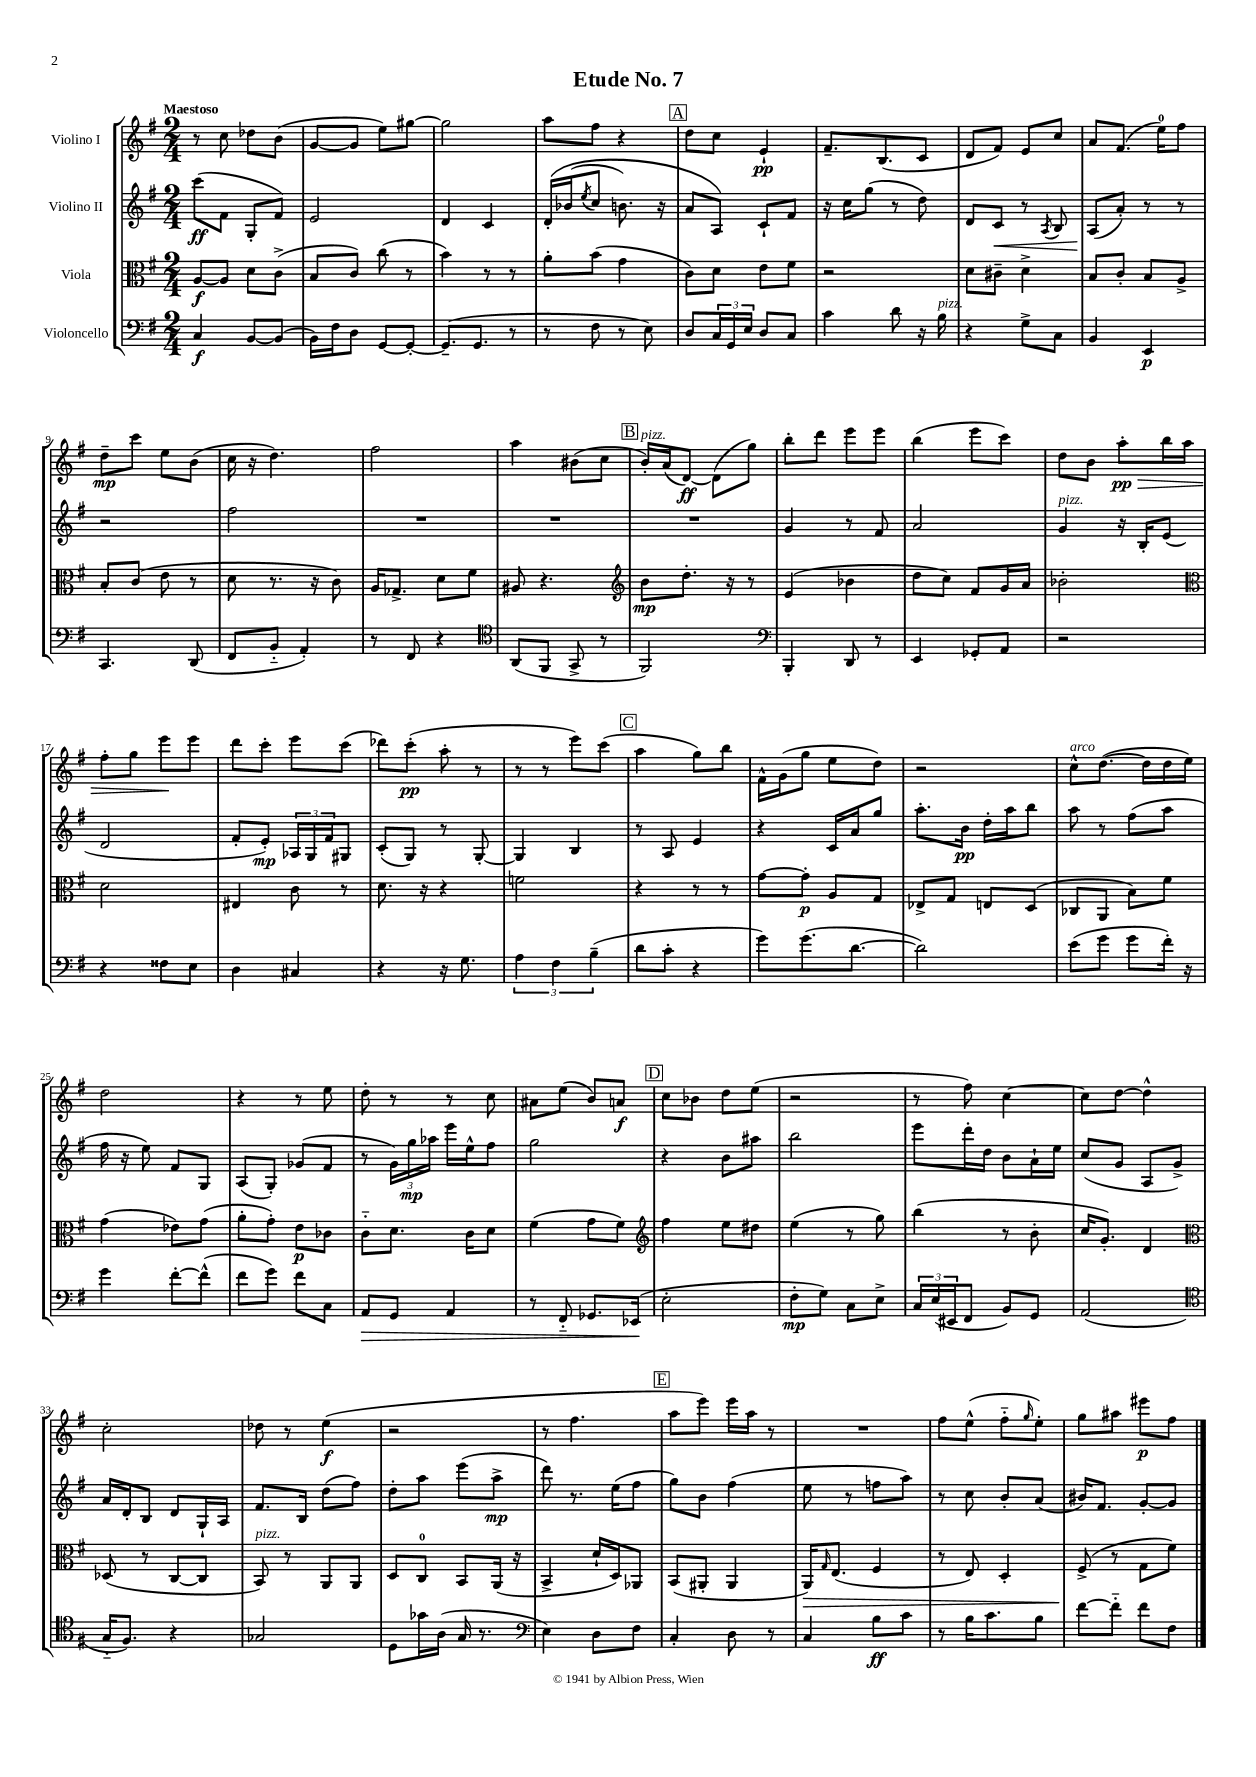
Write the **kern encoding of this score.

**kern	**dynam	**kern	**dynam	**kern	**dynam	**kern	**dynam
*part4	*part4	*part3	*part3	*part2	*part2	*part1	*part1
*staff4	*staff4	*staff3	*staff3	*staff2	*staff2	*staff1	*staff1
*I"Violoncello	*	*I"Viola	*	*I"Violino II	*	*I"Violino I	*
*clefF4	*	*clefC3	*	*clefG2	*	*clefG2	*
*k[f#]	*	*k[f#]	*	*k[f#]	*	*k[f#]	*
*M2/4	*	*M2/4	*	*M2/4	*	*M2/4	*
=1	=1	=1	=1	=1	=1	=1	=1
!	!	!	!	!	!	!LO:TX:a:B:t=Maestoso	!
4C/	f	[8A/L	f	(8ccc\L	ff	8r	.
.	.	8A/J]	.	8f#\J	.	8cc\	.
[8BB/L	.	8d\L	.	8G'/L	.	8dd-X\L	.
(8BB/J]	.	(8c^\J	.	8f#/J)	.	(8b\J	.
=2	=2	=2	=2	=2	=2	=2	=2
16BB\LL)	.	8B/L	.	2e/	.	[8g/L	.
16F#\J	.	.	.	.	.	.	.
8D\J	.	8c/J)	.	.	.	8g/J]	.
[8GG/L	.	(8cc\	.	.	.	8ee\L)	.
8GG'/J_	.	8r	.	.	.	[8gg#X\J	.
=3	=3	=3	=3	=3	=3	=3	=3
(8.GG~/L]	.	4b\)	.	4d/	.	2gg#\]	.
8.GG/J	.	.	.	.	.	.	.
.	.	8r	.	4c/	.	.	.
8r	.	8r	.	.	.	.	.
=4	=4	=4	=4	=4	=4	=4	=4
8r	.	8a'\L	.	(16d'/LL	.	8aa\L	.
.	.	.	.	(16b-X/J	.	.	.
.	.	.	.	8qee/	.	.	.
8F#\	.	(8b\J	.	8cc/J	.	8ff#\J	.
8r	.	4g\	.	8.bn\)	.	4r	.
8E\)	.	.	.	.	.	.	.
.	.	.	.	16r	.	.	.
!!LO:REH:place=s1:t=A
=5	=5	=5	=5	=5	=5	=5	=5
8D/L	.	8c\L)	.	8a/L	.	8dd\L	.
24C/L	.	8d\J	.	8A/J)	.	8cc\J	.
24GG/	.	.	.	.	.	.	.
24E/JJ	.	.	.	.	.	.	.
8D/L	.	8e\L	.	8c`/L	.	4e`/	pp
8C/J	.	8f#\J	.	8f#/J	.	.	.
=6	=6	=6	=6	=6	=6	=6	=6
4c\	.	2r	.	16r	.	8.f#~/L	.
.	.	.	.	16cc\KL	.	.	.
.	.	.	.	(8gg\J	.	.	.
.	.	.	.	.	.	(8.B/	.
8d\	.	.	.	8r	.	.	.
16r	.	.	.	8dd\)	.	8c/J	.
!LO:TX:a:i:t=pizz.	!	!	!	!	!	!	!
16B\	.	.	.	.	.	.	.
=7	=7	=7	=7	=7	=7	=7	=7
4r	.	8d\L	.	8d/L	.	8d/L	.
!	!	!	!	!	!LO:HP:b	!	!
.	.	8c#X~\J	.	8c/J	<	8f#/J)	.
8G^\L	.	4d^\	.	8r	.	8e/L	.
.	.	.	.	8qA/	.	.	.
8C\J	.	.	.	8B/	.	8cc/J	.
=8	=8	=8	=8	=8	=8	=8	=8
4BB/	.	8B/L	.	(8A/L	.	8a/L	.
.	.	8c'/J	.	8a'/J)	[	(8.f#/J	.
4EE/	p	8B/L	.	8r	.	.	.
.	.	.	.	.	.	16ee\KL)	.
.	.	8A^/J	.	8r	.	8ff#\J	.
!!LO:LB:g=z
=9	=9	=9	=9	=9	=9	=9	=9
4.CC/	.	8B'/L	.	2r	.	8dd~\L	mp
.	.	(8c/J	.	.	.	8ccc\J	.
.	.	8e\	.	.	.	8ee\L	.
(8DD/	.	8r	.	.	.	(8b\J	.
=10	=10	=10	=10	=10	=10	=10	=10
8FF#/L	.	8d\	.	2ff#\	.	16cc\	.
.	.	.	.	.	.	16r	.
8BB/J	.	8.r	.	.	.	4.dd\)	.
4AA'/)	.	.	.	.	.	.	.
.	.	16r	.	.	.	.	.
.	.	8c\)	.	.	.	.	.
=11	=11	=11	=11	=11	=11	=11	=11
8r	.	16A/KL	.	2r	.	2ff#\	.
.	.	8.G-X^/J	.	.	.	.	.
8FF#/	.	.	.	.	.	.	.
4r	.	8d\L	.	.	.	.	.
.	.	8f#\J	.	.	.	.	.
=12	=12	=12	=12	=12	=12	=12	=12
*clefC4	*	*	*	*	*	*	*
(8AA/L	.	8A#X/	.	2r	.	4aa\	.
8FF#/J	.	4.r	.	.	.	.	.
8GG^/	.	.	.	.	.	(8b#X\L	.
8r	.	.	.	.	.	8cc\J	.
!!LO:REH:place=s1:t=B
=13	=13	=13	=13	=13	=13	=13	=13
*	*	*clefG2	*	*	*	*	*
!	!	!	!	!	!	!LO:TX:a:i:t=pizz.	!
2FF#/)	.	8b\L	mp	2r	.	16b'/LL)	.
.	.	.	.	.	.	(16a/J	.
.	.	8.dd'\J	.	.	.	[8d/J)	ff
.	.	.	.	.	.	(8d\L]	.
.	.	16r	.	.	.	.	.
.	.	8r	.	.	.	8gg\J)	.
=14	=14	=14	=14	=14	=14	=14	=14
*clefF4	*	*	*	*	*	*	*
4BBB'/	.	(4e/	.	4g/	.	8bb'\L	.
.	.	.	.	.	.	8ddd\J	.
8DD/	.	4b-X\	.	8r	.	8eee\L	.
8r	.	.	.	8f#/	.	8eee\J	.
=15	=15	=15	=15	=15	=15	=15	=15
4EE/	.	8dd\L	.	2a/	.	(4bb\	.
.	.	8cc\J)	.	.	.	.	.
8GG-X'/L	.	8f#/L	.	.	.	8eee\L	.
8AA/J	.	16g/L	.	.	.	8ccc\J)	.
.	.	16a/JJ	.	.	.	.	.
=16	=16	=16	=16	=16	=16	=16	=16
!	!	!	!	!LO:TX:a:i:t=pizz.	!	!	!
2r	.	2b-X'\	.	4g/	.	8dd\L	.
.	.	.	.	.	.	8b\J	.
!	!	!	!	!	!	!	!LO:HP:b
.	.	.	.	16r	.	8aa'\L	> pp
.	.	.	.	16B'/KL	.	.	.
.	.	.	.	(8e/J	.	16bb\L	.
.	.	.	.	.	.	16aa\JJ	.
!!LO:LB:g=z
=17	=17	=17	=17	=17	=17	=17	=17
*	*	*clefC3	*	*	*	*	*
4r	.	2d\	.	2d/	.	8ff#'\L	.
.	.	.	.	.	.	8gg\J	.
8F##X\L	.	.	.	.	.	8eee\L	.
8E\J	.	.	.	.	.	8eee\J	]
=18	=18	=18	=18	=18	=18	=18	=18
4D\	.	4E#X/	.	8f#'/L	.	8ddd\L	.
.	.	.	.	8e'/J)	mp	8ccc'\J	.
4C#X/	.	8c\	.	24A-X/LL	.	8eee\L	.
.	.	.	.	24G/	.	.	.
.	.	.	.	24f#/J	.	.	.
.	.	8r	.	8G#X/J	.	(8ccc\J	.
=19	=19	=19	=19	=19	=19	=19	=19
4r	.	8.d\	.	(8c'/L	.	8ddd-X\L)	.
.	.	.	.	8G/J)	.	(8ccc'\J	pp
.	.	16r	.	.	.	.	.
16r	.	4r	.	8r	.	8aa'\	.
8.G\	.	.	.	.	.	.	.
.	.	.	.	[8G'/	.	8r	.
=20	=20	=20	=20	=20	=20	=20	=20
6A\	.	2fn\	.	4G/]	.	8r	.
.	.	.	.	.	.	8r	.
6F#\	.	.	.	.	.	.	.
.	.	.	.	4B/	.	8eee\L)	.
(6B~\	.	.	.	.	.	.	.
.	.	.	.	.	.	(8ccc\J	.
!!LO:REH:place=s1:t=C
=21	=21	=21	=21	=21	=21	=21	=21
8d\L	.	4r	.	8r	.	4aa\	.
8c'\J	.	.	.	8A/	.	.	.
4r	.	8r	.	4e/	.	8gg\L)	.
.	.	8r	.	.	.	8bb\J	.
=22	=22	=22	=22	=22	=22	=22	=22
8g\L)	.	[8g\L	.	4r	.	16f#^^\LL	.
.	.	.	.	.	.	(16g\J	.
(8.g\	.	8g'\J]	p	.	.	8gg\J	.
.	.	8A/L	.	16c/LL	.	8ee\L	.
[8.d\J	.	.	.	16a/J	.	.	.
.	.	8G/J	.	8gg/J	.	8dd\J)	.
=23	=23	=23	=23	=23	=23	=23	=23
2d\])	.	8E-X^/L	.	8.aa'\L	.	2r	.
.	.	8G/J	.	.	.	.	.
.	.	.	.	16b\Jk	pp	.	.
.	.	8En/L	.	16dd'\LL	.	.	.
.	.	.	.	16aa\J	.	.	.
.	.	(8D/J	.	8bb\J	.	.	.
=24	=24	=24	=24	=24	=24	=24	=24
!	!	!	!	!	!	!LO:TX:a:i:t=arco	!
(8e\L	.	8C-X/L	.	8aa\	.	8cc^^\L	.
8g\J	.	8AA/J	.	8r	.	([8.dd\J	.
8g\L	.	8B\L)	.	(8ff#\L	.	.	.
.	.	.	.	.	.	16dd\LL]	.
16f#'\Jk)	.	8f#\J	.	8aa\J	.	16dd\	.
16r	.	.	.	.	.	16ee\JJ)	.
!!LO:LB:g=z
=25	=25	=25	=25	=25	=25	=25	=25
4g\	.	(4g\	.	16ff#\	.	2dd\	.
.	.	.	.	16r	.	.	.
.	.	.	.	8ee\)	.	.	.
[8f#'\L	.	8e-X\L)	.	8f#/L	.	.	.
(8f#^^\J]	.	(8g\J	.	8G/J	.	.	.
=26	=26	=26	=26	=26	=26	=26	=26
8f#\L	.	8a'\L	.	(8A/L	.	4r	.
8g\J)	.	8g'\J)	.	8G'/J)	.	.	.
8f#\L	.	8e\L	p	(8g-X/L	.	8r	.
8C\J	.	8c-X\J	.	8f#/J	.	8ee\	.
=27	=27	=27	=27	=27	=27	=27	=27
!	!LO:HP:b	!	!	!	!	!	!
8AA/L	>	8c\L	.	8r	.	8dd'\	.
8GG/J	.	8.d\J	.	24g\LL)	.	8r	.
.	.	.	.	24gg\	mp	.	.
.	.	.	.	24aa-X\JJ	.	.	.
4AA/	.	.	.	16eee\LL	.	8r	.
.	.	16c\KL	.	16ee^^\J	.	.	.
.	.	8d\J	.	8ff#\J	.	8cc\	.
=28	=28	=28	=28	=28	=28	=28	=28
8r	.	(4f#\	.	2gg\	.	8a#X\L	.
8FF#/	.	.	.	.	.	(8ee\J	.
8.GG-X/L	.	8g\L	.	.	.	8b/L)	.
.	.	8f#\J)	.	.	.	8an/J	f
(16EE-X/Jk	.	.	.	.	.	.	.
.	]	.	.	.	.	.	.
!!LO:REH:place=s1:t=D
=29	=29	=29	=29	=29	=29	=29	=29
*	*	*clefG2	*	*	*	*	*
2E'\	.	4ff#\	.	4r	.	8cc\L	.
.	.	.	.	.	.	8b-X\J	.
.	.	8ee\L	.	8b\L	.	8dd\L	.
.	.	8dd#X\J	.	8aa#X\J	.	(8ee\J	.
=30	=30	=30	=30	=30	=30	=30	=30
8F#'\L	mp	(4ee\	.	2bb\	.	2r	.
8G\J)	.	.	.	.	.	.	.
8C\L	.	8r	.	.	.	.	.
8E^\J	.	8gg\)	.	.	.	.	.
=31	=31	=31	=31	=31	=31	=31	=31
24C/LL	.	(4bb\	.	8eee\L	.	8r	.
(24E/	.	.	.	.	.	.	.
24EE#X/J	.	.	.	.	.	.	.
8FF#/J	.	.	.	16ddd'\L	.	8ff#\)	.
.	.	.	.	16dd\JJ	.	.	.
8BB/L)	.	8r	.	8b\L	.	[4cc\	.
8GG/J	.	8b'\	.	16a`\L	.	.	.
.	.	.	.	16ee\JJ	.	.	.
=32	=32	=32	=32	=32	=32	=32	=32
(2AA/	.	16cc/KL	.	(8cc/L	.	8cc\L]	.
.	.	8.g'/J)	.	.	.	.	.
.	.	.	.	8g/J	.	[8dd\J	.
.	.	4d/	.	8A/L	.	4dd^^\]	.
.	.	.	.	8g^/J)	.	.	.
!!LO:LB:g=z
=33	=33	=33	=33	=33	=33	=33	=33
*clefC4	*	*clefC3	*	*	*	*	*
16G/KL	.	(8D-X/	.	16a/LL	.	2cc'\	.
8.F#/J)	.	.	.	16d'/J	.	.	.
.	.	8r	.	8B/J	.	.	.
4r	.	[8C/L	.	8d/L	.	.	.
.	.	8C/J]	.	16G`/L	.	.	.
.	.	.	.	16A/JJ	.	.	.
=34	=34	=34	=34	=34	=34	=34	=34
!	!	!LO:TX:a:i:t=pizz.	!	!	!	!	!
2G-X/	.	8BB/)	.	8.f#/L	.	8dd-X\	.
.	.	8r	.	.	.	8r	.
.	.	.	.	16B/Jk	.	.	.
.	.	8AA/L	.	(8dd\L	.	(4ee\	f
.	.	8AA/J	.	8ff#\J)	.	.	.
=35	=35	=35	=35	=35	=35	=35	=35
8D\L	.	8D/L	.	8dd'\L	.	2r	.
16g-X\L	.	8C/J	.	8aa\J	.	.	.
(16A\JJ	.	.	.	.	.	.	.
16G/	.	8BB/L	.	(8eee\L	.	.	.
8.r	.	.	.	.	.	.	.
.	.	(16AA/Jk	.	8aa^\J	mp	.	.
.	.	16r	.	.	.	.	.
=36	=36	=36	=36	=36	=36	=36	=36
*clefF4	*	*	*	*	*	*	*
4E\)	.	4BB^/	.	8ddd\)	.	8r	.
.	.	.	.	8.r	.	4.ff#\	.
8D\L	.	16d`/LL	.	.	.	.	.
.	.	16D/J)	.	(16ee\KL	.	.	.
8F#\J	.	8AA-X/J	.	8ff#\J	.	.	.
!!LO:REH:place=s1:t=E
=37	=37	=37	=37	=37	=37	=37	=37
4C'/	.	(8BB/L	.	8gg\L)	.	8aa\L	.
.	.	8AA#X'/J	.	8b\J	.	8eee\J)	.
8D\	.	4AA#/	.	(4ff#\	.	16eee\LL	.
.	.	.	.	.	.	16aa\JJ	.
8r	.	.	.	.	.	8r	.
=38	=38	=38	=38	=38	=38	=38	=38
!	!	!	!LO:HP:b	!	!	!	!
4C/	.	16AA/KL)	>	8ee\	.	2r	.
.	.	16qqG/	.	.	.	.	.
.	.	(8.E/J	.	.	.	.	.
.	.	.	.	8r	.	.	.
8B\L	ff	4F#/	.	8ffn\L	.	.	.
8c\J	.	.	.	8aa\J)	.	.	.
=39	=39	=39	=39	=39	=39	=39	=39
8r	.	8r	.	8r	.	8ff#\L	.
16B\KL	.	8E/)	.	8cc\	.	(8ee^^\J	.
8.c\	.	.	.	.	.	.	.
.	.	4D'/	.	8b'/L	.	8ff#\L	.
.	.	.	.	.	.	16qqgg/	.
8B\J	.	.	.	(8a/J	.	8ee'\J)	.
=40	=40	=40	=40	=40	=40	=40	=40
[8f#\L	.	(8F#^/	.	16b#X/KL)	.	8gg\L	.
.	.	.	.	8.f#/J	.	.	.
8f#\J]	.	8r	]	.	.	8aa#X\J	.
8f#\L	.	8G\L	.	[8g'/L	.	8eee#X\L	p
8F#\J	.	8f#\J)	.	8g/J]	.	8ff#\J	.
==	==	==	==	==	==	==	==
*-	*-	*-	*-	*-	*-	*-	*-
